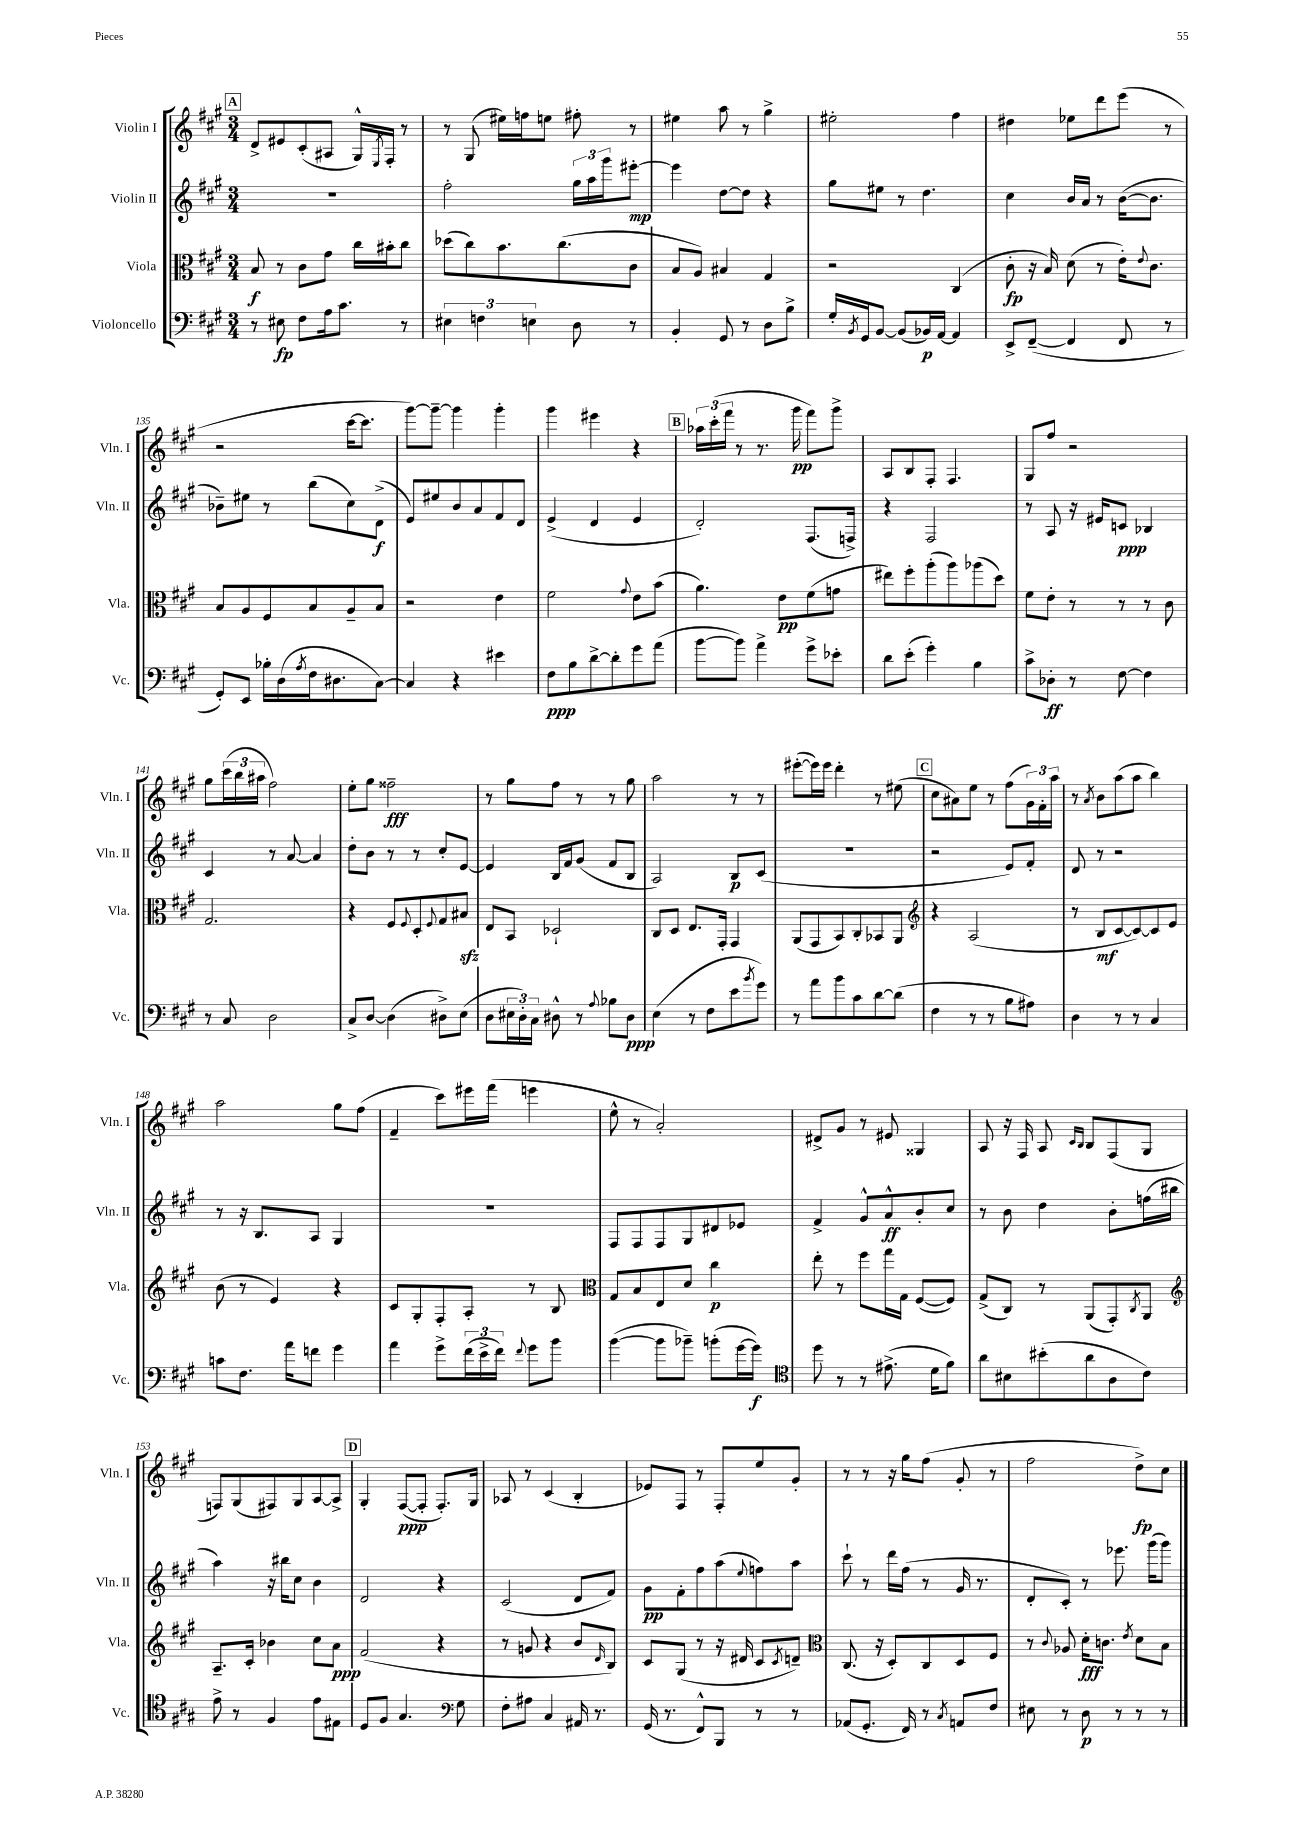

**kern	**kern	**kern	**kern
*staff4	*staff3	*staff2	*staff1
*clefF4	*clefC3	*clefG2	*clefG2
*k[f#c#g#]	*k[f#c#g#]	*k[f#c#g#]	*k[f#c#g#]
*M3/4	*M3/4	*M3/4	*M3/4
8r	8B	2.r	8d^
8E#	8r	.	8e#
8F#	8c#	.	(8c#'
16A	8g#	.	8A#
8.c#	.	.	.
.	16cc#	.	16G#^^)
.	.	.	8qE
.	16b#'	.	16F#'
8r	8cc#	.	8r
=	=	=	=
6E#	(8dd-	2ff#'	8r
.	8cc#)	.	(8G#
6F	.	.	.
.	8.b	.	16ee#)
.	.	.	16ff
6E	.	.	.
.	.	.	8ee
.	(8.cc#	.	.
8D	.	24gg#	8ff#'
.	.	24aa	.
.	.	24ggg#	.
8r	8c#	[8eee#'	8r
=	=	=	=
4BB'	8B	4eee#]	4ee#
.	8A)	.	.
8GG#	4B#	[8dd	8aa
8r	.	8dd]	8r
8D	4G#	4r	4gg#^
8B^	.	.	.
=	=	=	=
16G#'	2r	8gg#	2ee#'
8qBB	.	.	.
16GG#	.	.	.
[8BB	.	8ee#	.
(8BB]	.	8r	.
16BB-)	.	4.dd	.
[16AA	.	.	.
4AA]	(4C#	.	4ff#
=	=	=	=
8EE^	8c#'	4cc#	4dd#
([8FF#~	16r	.	.
.	16B)	.	.
4FF#]	(8d	16b	8ee-
.	.	16a	.
.	8r	8r	8ddd
8FF#	16e')	([16b	(8eee
.	8qqe	.	.
.	8.c#	8.b]	.
8r	.	.	8r
=	=	=	=
8GG#')	8B	8b-~)	2r
8EE	8A	8ee#	.
16B-'	8F#	8r	.
(16D	.	.	.
8qA	.	.	.
16F#	8B	(8bb	.
8.D#	.	.	.
.	8A~	8cc#)	[16ccc#
.	.	.	8.ccc#]
[8C#)	8B	(8d^	.
=	=	=	=
4C#]	2r	8e)	[8ggg#)
.	.	8ee#	8ggg#~_
4r	.	8b	4ggg#]
.	.	8a	.
4e#	4e	8f#	4ggg#'
.	.	8d	.
=	=	=	=
8F#	2f#	(4e^	4ggg#
8B	.	.	.
[8d^	.	4d	4eee#
8d']	.	.	.
.	8qqg#	.	.
8g#	8e	4e	4r
(8a	(8b	.	.
=	=	=	=
[8b	4.a)	2d')	24aa-
.	.	.	(24ccc#'
.	.	.	24fff#
8b])	.	.	8r
4a^	.	.	8.r
.	8e	.	.
.	.	.	16ggg#
8g#^	(8f#	(8.F#	8fff#)
8e-'	8g	.	8ggg#^
.	.	16F^)	.
=	=	=	=
8d	8ee#)	4r	8A
(8e'	8ff#'	.	8B
4g#')	(8aa'	2F#	8F#'
.	8aa)	.	4.F#
4B	(8aa-	.	.
.	8dd)	.	.
=	=	=	=
8c#^	8f#	8r	8G#
8D-'	8e'	8A	8ff#
8r	8r	16r	2r
.	.	16e#	.
[8F#	8r	8c	.
4F#]	8r	4B-	.
.	8c#	.	.
=	=	=	=
8r	2.G#	4c#	8gg#
8C#	.	.	(24ccc#
.	.	.	24bb
.	.	.	24aa#
2D	.	8r	2ff#)
.	.	[8a	.
.	.	4a]	.
=	=	=	=
8C#^	4r	8dd'	8ee'
[8D	.	8b	8gg#
(4D]	8F#	8r	2ff##~
.	8qqF#	.	.
.	8D'	8r	.
.	8qqF#	.	.
8D#^)	8G#	8cc#'	.
(8E	8B#	[8e	.
=	=	=	=
8D	8E	4e]	8r
24E#	8BB	.	8gg#
24D')	.	.	.
24C#	.	.	.
8D#^^	2D-`	16B	8ff#
.	.	16f#	.
8r	.	(8g#	8r
8qqA	.	.	.
8B-	.	8f#	8r
8D#	.	8B	8gg#
=	=	=	=
(4E	8C#	2A)	2aa
.	8D	.	.
8r	8.E	.	.
8F#	.	.	.
.	16GG#'	.	.
8e	4GG#	8B	8r
8qb	.	.	.
8g#)	.	(8c#	8r
=	=	=	=
8r	(8AA	2.r	([8eee#'
8a	8GG#	.	16eee#])
.	.	.	16eee#
8b	8BB)	.	4ddd'
8c#	8C#'	.	.
[8d	8BB-	.	8r
(8d]	8AA	.	(8ee#
=	=	=	=
*	*clefG2	*	*
4F#	4r	2r	8cc#
.	.	.	8a#)
8r	(2A	.	8ee
8r	.	.	8r
8B	.	8e)	(8ff#
8A#)	.	8f#'	24g#)
.	.	.	24f#'
.	.	.	24aa
=	=	=	=
4D	8r	8d	8r
.	.	.	8qa
.	8B	8r	8b
8r	[8c#	2r	(8aa
8r	8c#_)	.	8aa
4C#	8c#]	.	4bb)
.	8e	.	.
=	=	=	=
8c	(8b	8r	2aa
8.F#	8r	16r	.
.	.	8.B	.
.	4e)	.	.
16a	.	.	.
8f	.	8A	.
4g#	4r	4G#	8gg#
.	.	.	(8ff#
=	=	=	=
4a	8c#	2.r	4f#~
.	8G#'	.	.
8g#^	8F#'	.	8ccc#)
(24f#	8A'	.	16eee#
24e^	.	.	.
.	.	.	(16fff#
24f#)	.	.	.
8qqf#	.	.	.
8g#	8r	.	4eee
8b	8B	.	.
=	=	=	=
*	*clefC3	*	*
([4b	8G#	8F#	8ee^^
.	8B	8F#	8r
8b]	8E	8F#	2a')
8b-~)	8d	8G#	.
(8b'	4cc#	8d#	.
[16g#	.	8e-	.
16g#])	.	.	.
=	=	=	=
*clefC4	*	*	*
8dd	8ee'	4f#^	8d#^
8r	8r	.	8g#
8r	8ff#	8g#^^	8r
(8.e#^	16gg#	8a^^	8e#
.	16G#	.	.
.	([8F#	8b'	4G##
16d	.	.	.
8f#)	8F#])	8cc#	.
=	=	=	=
8a	(8G#^	8r	8A
8B#	8C#)	8b	16r
.	.	.	16F#
(8b#'	8r	4dd	8A
.	.	.	16qqc#
.	.	.	16qqB
8a	(8AA	.	8B
8A	8GG#')	8b'	(8F#
.	8qC#	.	.
8c#)	8AA	(16ff	8G#
.	.	16bb#	.
=	=	=	=
*	*clefG2	*	*
8e^	8.A~	4aa)	8F)
8r	.	.	(8G#
.	16c#'	.	.
4F#	4b-	16r	8F#)
.	.	16bb#	.
.	.	8cc#	8G#
8e	8cc#	4b	[8A
8E#	8a	.	8A^]
=	=	=	=
8D	(2f#	2d	4G#'
8F#	.	.	.
4.G#	.	.	([8F#
.	.	.	8F#']
.	4r	4r	8.F#')
*clefF4	*	*	*
8G#	.	.	.
.	.	.	16G#
=	=	=	=
8F#'	8r	(2c#	8A-
8A#	8g	.	8r
4C#	4r	.	(4c#
16AA#	8b	8d	4B'
8.r	.	.	.
.	16qqd	.	.
.	8B)	8f#)	.
=	=	=	=
(16GG#	8c#	8g#	8e-)
8.r	.	.	.
.	(8G#	8f#'	8F#
8FF#^^)	8r	8ff#	8r
8BBB	16r	(8aa	8F#'
.	16d#	.	.
.	.	8qqee	.
8r	8c#	8ff)	8ee
.	8qc#	.	.
8r	8d~)	8aa	8g#'
=	=	=	=
*	*clefC3	*	*
(8AA-	(8.C#	8ccc#`	8r
8.GG#'	.	8r	8r
.	16r	.	.
.	8D')	16ddd	16r
16FF#)	.	(16ff#	16gg#
8r	8C#	8r	(8ff#
8qC#	.	.	.
8AA	8D	16g#	8g#'
.	.	8.r	.
8F#	8F#	.	8r
=	=	=	=
8E#	8r	8d'	2ff#
.	8qqc#	.	.
8r	8A-	8c#')	.
8D	16d'	8r	.
.	8.c	.	.
8r	.	8.eee-	.
.	8qe	.	.
8r	8d	.	8dd^)
.	.	(16ggg#	.
8r	8B	8ggg#)	8cc#
==	==	==	==
*-	*-	*-	*-
